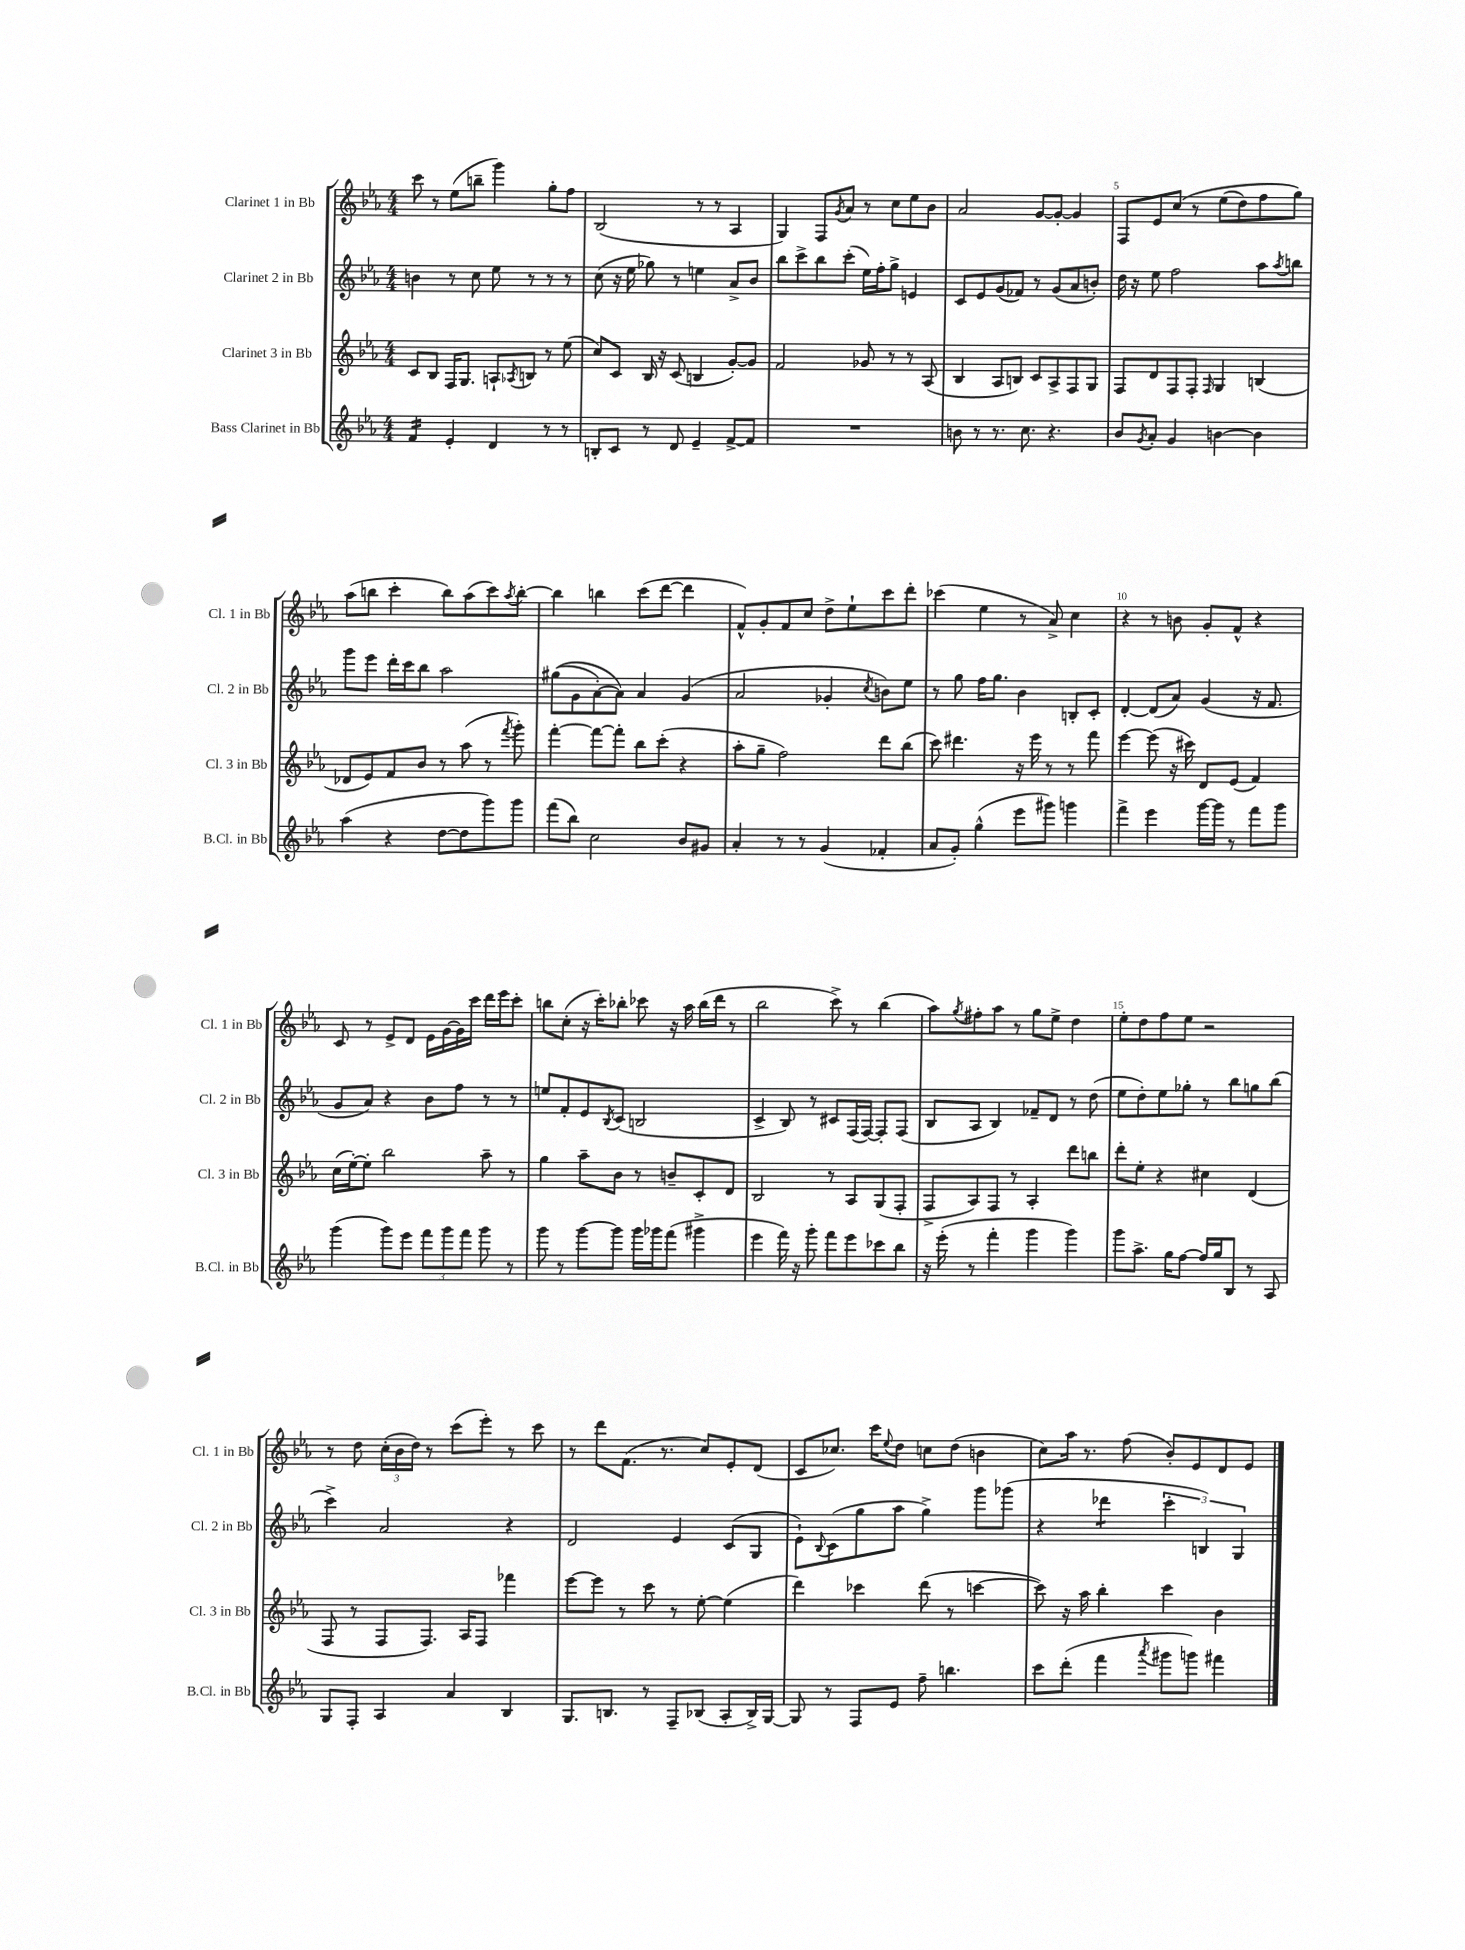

**kern	**kern	**kern	**kern
*staff4	*staff3	*staff2	*staff1
*clefG2	*clefG2	*clefG2	*clefG2
*k[b-e-a-]	*k[b-e-a-]	*k[b-e-a-]	*k[b-e-a-]
*M4/4	*M4/4	*M4/4	*M4/4
4f/	8c/L	4b\	8ccc\
.	8B-/J	.	8r
4e-'/	16F/LK	8r	(8ee-\L
.	8.G/J	.	.
.	.	8cc\	8bb~\J
4d/	8A`/L	8ee-\	4ggg\)
.	8qA-/	.	.
.	8B/J	8r	.
8r	8r	8r	8gg'\L
8r	(8ee-\	8r	8ff\J
=	=	=	=
8B'/L	8cc/L)	(8cc\	(2B-/
8c/J	8c/J	16r	.
.	.	16ee-\	.
8r	16B-/	8gg-\)	.
.	16r	.	.
8d/	(8c/	8r	.
4e-~/	4B/	4ee\	8r
.	.	.	8r
[8f^/L	[8g'/L)	8a-^/L	4A-/
8f/]J	8g/]J	8b-/J	.
=	=	=	=
1r	2f/	8bb-\L	4G/)
.	.	8ccc^\	.
.	.	8bb-\	8F/L
.	.	.	8qg/
.	.	(8ccc'\J	8a-/J
.	8g-/	16ee-\LL)	8r
.	.	16ff'\J	.
.	8r	8gg^\J	8cc\L
.	8r	4e/	8ee-\
.	(8A-/	.	8b-\J
=	=	=	=
8b\	4B-/	8c/L	2a-/
8r	.	8e-/	.
8.r	8A-/L	(8g/	.
.	8B/J)	8f-/J)	.
8.cc\	.	.	.
.	8c/L	8r	[8g/L
4.r	8A-^/	(8g/L	8g'/_J
.	8F/	8a-/	4g/]
.	8G/J	8b'/J)	.
=	=	=	=
8b-/L	8F/L	16dd\	8F/L
.	.	16r	.
8qg/	.	.	.
8a-'/J	8d/	8ee-\	8e-/
4g/	8F/	2ff\	&(8cc/J
.	8F'/J	.	8r
.	16qqF/	.	.
[4b\	4G/	.	(8ee-\L
.	.	.	8dd\)
4b\]	(4B/	8aa-\L	8ff\
.	.	8qaa-/	.
.	.	8bb\J	8gg\J&)
=	=	=	=
(4aa-\	8d-/L	8ggg\L	(8aa-\L
.	8e-/)	8eee-\J	8bb\J
4r	8f/	16ddd'\LL	4ccc'\
.	.	16ccc\J	.
.	8b-/J	8bb-\J	.
[8dd\L	8r	2aa-\	8bb\L)
8dd\]	(8aa-\	.	(8aa-\
8ggg\)	8r	.	8ccc\)
.	8qfff/	.	8qaa-/
8ggg\J	8ggg'\)	.	[8bb'\J
=	=	=	=
(8fff\L	[4fff'\	&((8gg#\L	4bb\]
8bb-\J)	.	8g\	.
2cc\	8fff\_L	[8a-'\)	4bb\
.	8fff'\]J	8a-\]J&)	.
.	8bb-\L	4a-/	(8ccc\L
.	(8ccc'\J	.	[8ddd\J
8b-/L	4r	(4g/	4ddd\]
8g#/J	.	.	.
=	=	=	=
4a-'/	8aa-'\L	2a-/	8f^^/L)
.	8gg~\J	.	8g'/
8r	2ff\)	.	8f/
8r	.	.	8cc/J
(4g/	.	4g-'/	8dd^\L
.	.	.	8ee-`\
.	.	8qcc/	.
4f-'/	8ddd\L	8b\L)	8ccc\
.	(8bb-\J	8ee-\J	8ddd'\J
=	=	=	=
8a-/L	8ccc\)	8r	(4ccc-\
8g'/J)	4.ddd#\	8gg\	.
(4gg^^\	.	16ff\LK	4ee-\
.	.	8.gg\J	.
8eee-\L	16r	4b-\	8r
.	16eee-\	.	.
8ggg#\J)	8r	.	8a-^/)
4ggg\	8r	8B'/L	4cc\
.	8fff\	8c'/J	.
=	=	=	=
4fff^\	[4eee-\	[4d'/	4r
4eee-\	(8eee-\]	(8d/]L	8r
.	16r	8a-/J)	8b\
.	16ccc#\)	.	.
[16ggg\LL	8d/L	(4g/	8g'/L
16ggg\]JJ	.	.	.
8r	(8e-/J	.	8f^^/J
8fff\L	4f/)	16r	4r
.	.	8.f/	.
8ggg\J	.	.	.
=	=	=	=
(4ggg\	(16cc\LL	8g/L	8c/
.	[16ee-'\J)	.	.
.	8ee-'\]J	8a-/J)	8r
8ggg\L)	2bb-\	4r	8e-^/L
8eee-\J	.	.	8d/J
12fff\L	.	8b-\L	16e-\LL
.	.	.	[16g\
12ggg\	.	.	.
.	.	8ff\J	16g\]
12fff\J	.	.	.
.	.	.	16ccc\JJ
8ggg\	8aa-~\	8r	16ddd\LL
.	.	.	16eee-\J
8r	8r	8r	8ccc'\J
=	=	=	=
8ggg\	4gg\	8ee/L	8bb\L
8r	.	8f'/	(8cc'\J
[8ggg\L	8aa-~\L	8e-/	16r
.	.	.	16ccc'\LK)
.	.	8qB-/	.
8ggg\]J	8b-\J	(8c/J	8bb-'\J
16ggg\LL	8r	2B/	8ccc-\
16ggg-\J	.	.	.
(8fff\J	8b~/L	.	16r
.	.	.	16aa-\
4ggg#^\	8c'/	.	(16bb-\LL
.	.	.	16ddd\JJ
.	8d/J	.	8r
=	=	=	=
4eee-\	2B-/	4c^/	2bb-\
16fff\)	.	8B-/)	.
16r	.	.	.
8ggg'\	.	8r	.
8fff\L	8r	8c#/L	8ccc^\)
8eee-\	8A-/L	(16F/L	8r
.	.	[16F/JJ)	.
8ccc-\	(8G/	8F'/]L	(4bb-\
8bb-\J	8F'/J	(8F/J	.
=	=	=	=
16r	8F^/L	8B-/L	8aa-\L)
(16eee-'\	.	.	.
.	.	.	8qgg/
8r	8A-/)	8A-/J	8ff#'\
4fff'\	8F/J	4B-/)	8aa-\J
.	8r	.	8r
4ggg\	4A-'/	8f-~/L	8gg\L
.	.	8d/J	8ee-^\J
4ggg\)	8ddd\L	8r	4dd\
.	8bb\J	(8dd\	.
=	=	=	=
8ggg\L	8ddd'\L	8ee-\L	8ee-'\L
8.aa-^\J	8ee-'\J	8dd'\)	8dd\
.	4r	8ee-\	8ff\
16gg\LK	.	.	.
[8ff\J	.	8gg-'\J	8ee-\J
16ff/]LL	4cc#\	8r	2r
16gg/J	.	.	.
8B-/J	.	8bb-\L	.
8r	(4d/	8gg\	.
8A-/	.	(8bb-\J	.
=	=	=	=
8G/L	8F/	4ccc^\)	8r
8F'/J	8r	.	8dd\
4A-/	8F/L	2a-/	(24cc'\LL
.	.	.	24b-\
.	.	.	24dd\JJ)
.	8.F/J)	.	8r
4a-/	.	.	(8ccc\L
.	16A-/LK	.	.
.	8F/J	.	8eee-'\J)
4B-/	4fff-\	4r	8r
.	.	.	8ccc\
=	=	=	=
8.G/L	[8eee-\L	2d/	8r
.	8eee-\]J	.	8ddd\L
8.B/J	.	.	.
.	8r	.	(8.f\J
8r	8ccc\	.	.
.	.	.	8.r
8F~/L	8r	4e-/	.
(8B-/J	[8ee-'\	.	8cc/L)
8A-'/L	(4ee-\]	(8c/L	8e-'/
16B-^/L)	.	8G/J	(8d/J
[16G/JJ	.	.	.
=	=	=	=
8G/]	4ddd\)	8e-`\L)	8c/L
.	.	8qqB-/	.
8r	.	(8c\	8.cc-/J)
8F/L	4ccc-\	8gg\	.
.	.	.	16ccc\LK
.	.	.	8qqee-/
8e-/J	.	8aa-\J	8dd\J
8ff~\	(8ddd\	4gg^\)	8cc\L
4.bb\	8r	.	(8dd\J
.	[4ccc\	8ggg\L	4b\
.	.	(8ggg-\J	.
=	=	=	=
8ccc\L	8ccc\])	4r	8cc\L)
(8ddd'\J	16r	.	16aa-\Jk
.	16aa-\	.	8.r
4fff\	4bb-'\	4ddd-\	.
.	.	.	(8ff\
8qaaa-/	.	.	.
8ggg#\L	4ccc\	6ccc'\	8b-'/L)
8ggg\J)	.	.	8e-/
.	.	6B/)	.
4fff#\	4b-\	.	8d/
.	.	6G/	.
.	.	.	8e-/J
==	==	==	==
*-	*-	*-	*-
